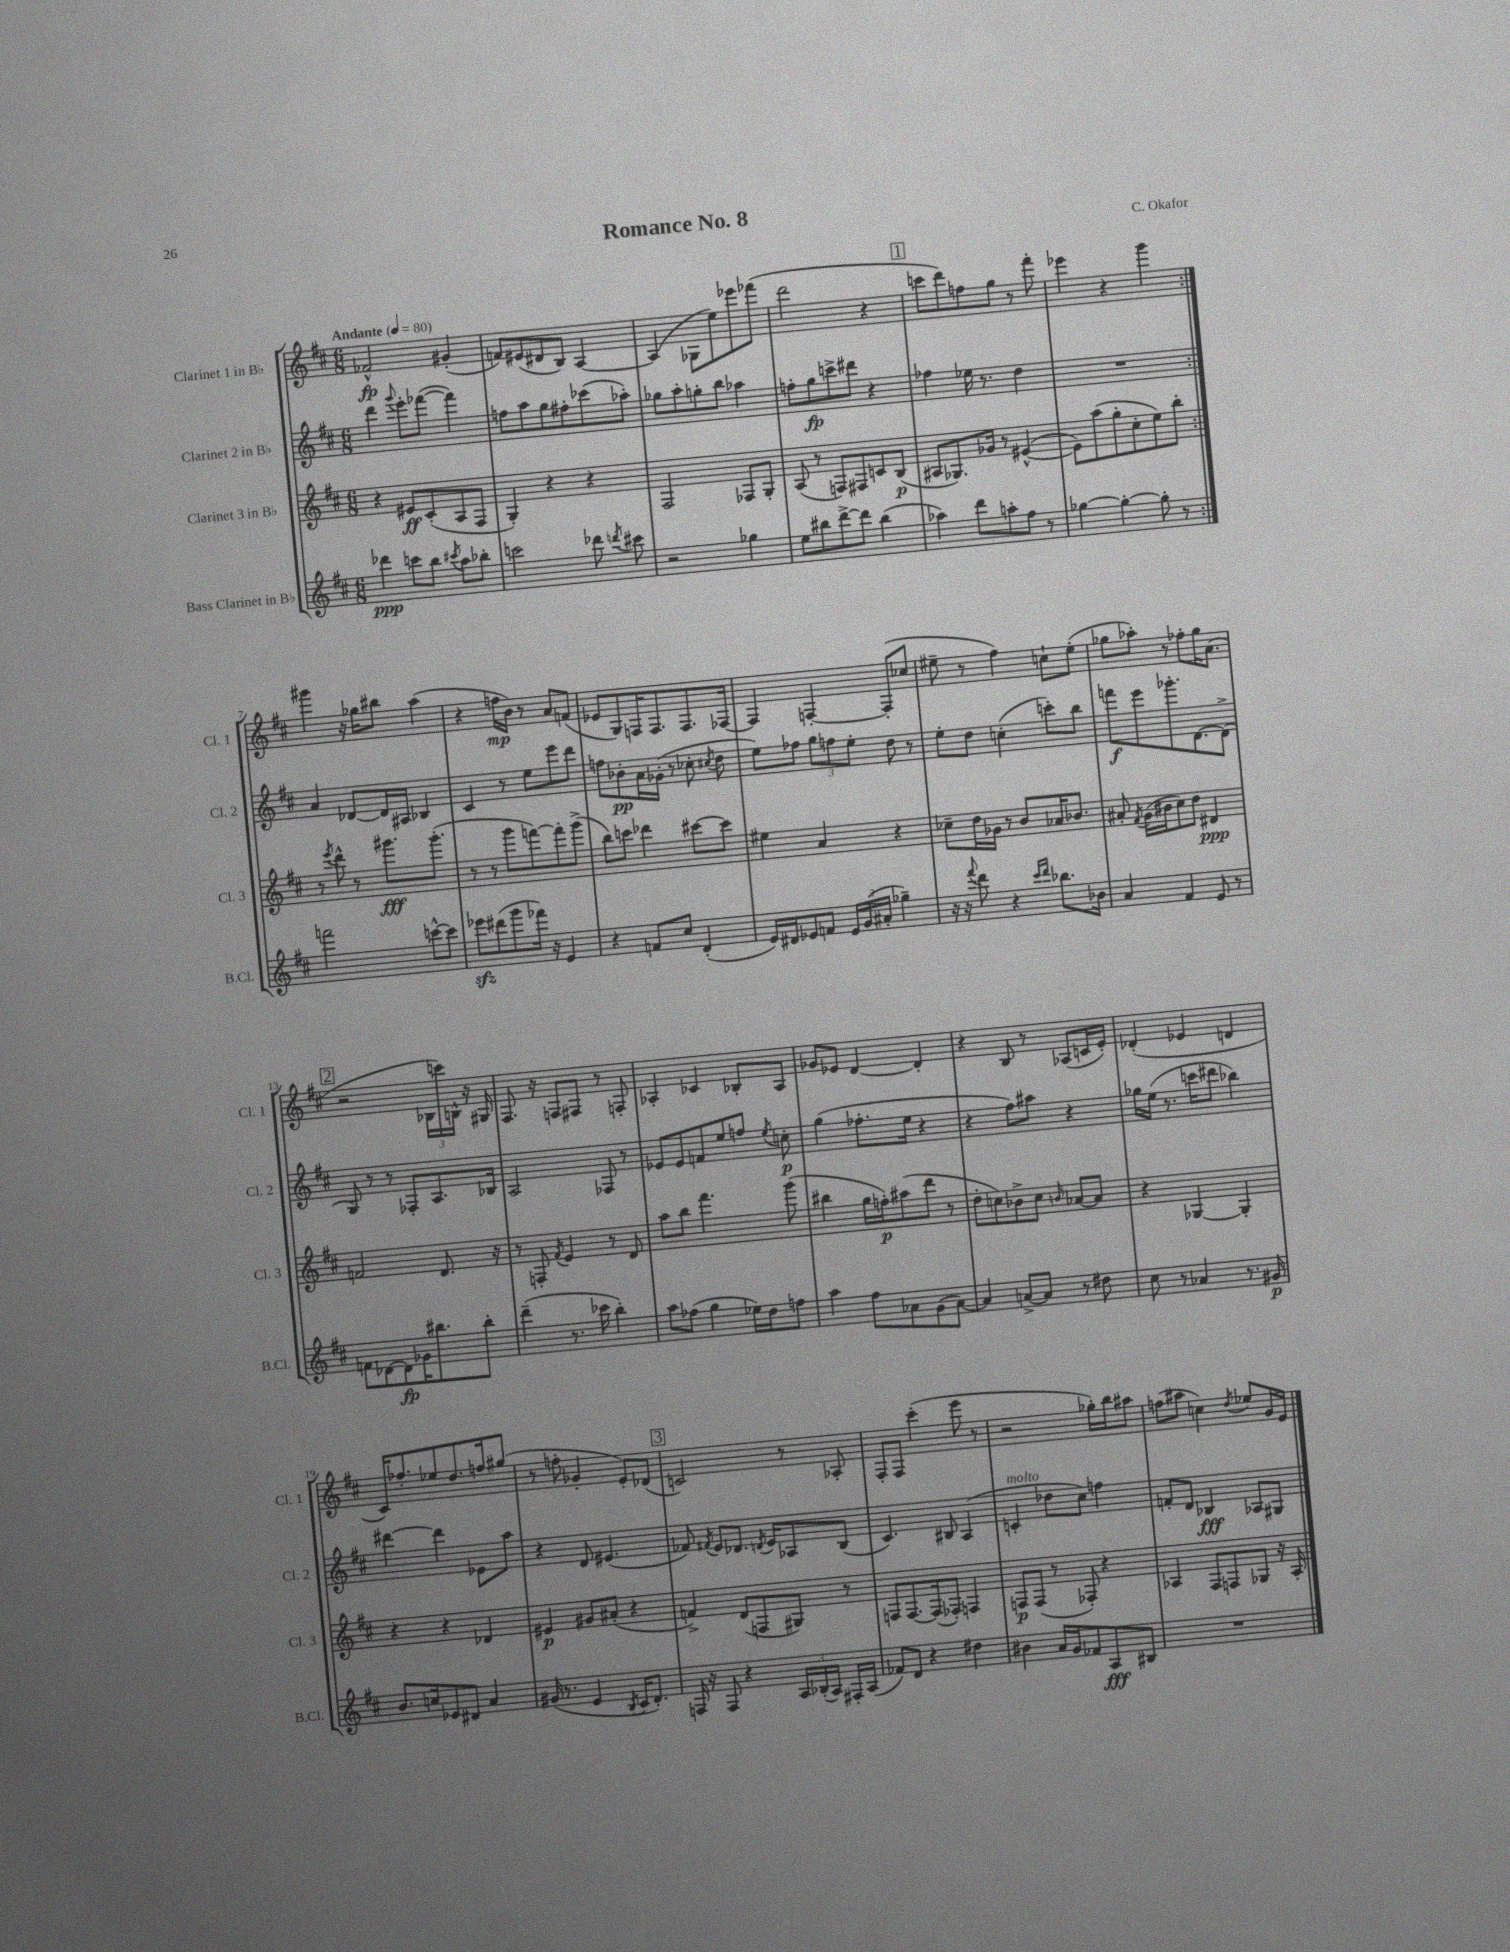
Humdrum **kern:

**kern	**kern	**kern	**kern
*staff4	*staff3	*staff2	*staff1
*clefG2	*clefG2	*clefG2	*clefG2
*k[f#c#]	*k[f#c#]	*k[f#c#]	*k[f#c#]
*M6/8	*M6/8	*M6/8	*M6/8
*MM80	*MM80	*MM80	*MM80
4ddd-	4r	4ddd	2f-^^
.	.	8qqggg	.
8ccc	8e#	8eee'	.
8bb	(8c#'	([8fff-	.
8qccc#	.	.	.
8aa	8A	4fff-])	(4g#'
8bb-'	8F#	.	.
=	=	=	=
2ccc	4G')	8ff	8f)
.	.	8aa	(8e#
.	4r	8gg	8d#
.	.	8ff#'	8B)
8ddd-	4r	(8ccc-	[4A
8qddd	.	.	.
8ccc#	.	8aa-')	.
=	=	=	=
2r	2F#	8gg-	(4A]
.	.	8aa'	.
.	.	8gg'	8G-
.	.	8bb	8ee)
4gg-	8F-	4aa-	8eee-
.	8G'	.	(8fff-
=	=	=	=
8ee	(8A	8ff'	2ddd
8bb#	8r	8gg	.
[8ddd^	8F)	8ccc^	.
8ddd]	8F#	8ddd#	.
(4bb#	8c	4r	4r
.	(8B	.	.
=	=	=	=
4aa-)	8A#	4ff-	8ccc
.	8.G-)	.	8ddd)
8ddd	.	16ee-	8ff
.	16g-	8.r	.
8aa'	8r	.	8gg
8ff#	([4e#^^	4dd	8r
8r	.	.	8fff#'
=	=	=	=
[4gg-	8e#])	2.r	4eee-
.	(8aa	.	.
4gg-'_	8gg'	.	4r
.	8cc#'	.	.
8gg-']	8ee)	.	4ggg
8r	8bb'	.	.
=:|!	=:|!	=:|!	=:|!
2fff	8r	4a	4ggg#
.	8qeee	.	.
.	8ddd^^	.	.
.	8r	[8d-	16r
.	.	.	16gg-
.	8.ggg#	16d-]	8bb#
.	.	16A#	.
[8ccc^^	.	4B-	(4aa
.	(8.ggg#'	.	.
8ccc]	.	.	.
=	=	=	=
8eee-	8r	4c#	4r
(8ddd#	8r	.	.
8ggg	8ggg	8r	16ff
.	.	.	16b)
16fff-)	[8fff)	8ee	8r
16r	.	.	.
4e	8fff']	8eee	8a
.	(8ggg^	8ddd	(8f
=	=	=	=
4r	8bb)	8ff	8e-
.	8ccc	8b-'	8G)
8f	4ddd-	16a	16F
.	.	(16g-'	8.F
8cc#	.	8r	.
(4d'	[8ccc#	8cc-'	8.F
.	.	8qcc#	.
.	8ccc#]	8dd	.
.	.	.	[16F-
=	=	=	=
16e)	4ee#	8ee)	4F-]
16d#	.	.	.
8e-	.	8ff-	.
8f	4a	12gg	[4F'
.	.	12ff	.
24e-	.	.	.
(24g	.	12ee'	.
24a#'	.	.	.
4gg-~)	4r	8dd	(8F']
.	.	8r	8cc-
=	=	=	=
16r	8cc-~	8ee'	8ee#~
16r	.	.	.
8qqfff#	.	.	.
8ddd	16dd	8dd	8r
.	16g-	.	.
4r	8r	(4cc'	4ff#)
.	8b	.	.
16qqccc#	.	.	.
16qqddd	.	.	.
8.bb-	16a-	8ccc')	8cc`
.	8.b-	.	.
.	.	8bb	(8ee#'
16b-	.	.	.
=	=	=	=
4a	8a#'	8fff	8gg-
.	8qf#	.	.
.	(16g	8eee	8aa-')
.	16b#	.	.
4f#	8cc#)	8.ggg-'	8r
.	8dd	.	8ff-'
.	.	[8.d	.
8e	4d#	.	16gg-
.	.	.	(8.a
8r	.	(8d^]	.
=	=	=	=
8f	2f	8G)	2r
[8d-	.	8r	.
8d-]	.	8r	.
16g-	.	8F-'	.
8.bb#	.	.	.
.	8.d	8.A	24B-
.	.	.	24ccc)
.	.	.	24B^^
8bb#'	.	.	16r
.	16r	16B-	16G#
=	=	=	=
(4ddd~	8r	2A	8.F#
.	8F'	.	.
.	.	.	16r
.	8qf#	.	.
8.r	4e	.	8F
.	.	.	8F#
16ccc-	.	.	.
4bb')	8r	8F-	8r
.	8d	8r	8F'
=	=	=	=
8aa	8aa	8e-	4A-'
(8ff-	8bb	8e-	.
4gg	4.fff#	8f	4c-
.	.	8ee	.
16ee-)	.	8ff	8B-'
16dd	.	.	.
.	.	8qee	.
8ff	(8ggg	8cc'	8A-
=	=	=	=
4aa	4bb#	(4gg	8g-
.	.	.	8e-
8ff#	16gg	8.ff-'	[4d
.	16ff')	.	.
8a-	(8aa#	.	.
.	.	16ee	.
(8g	8ddd	4r	4d']
[8a-)	8r	.	.
=	=	=	=
4a-]	8dd'	4r	4r
.	8cc)	.	.
[8a^	8b-^	8ff#)	8B
8a]	8cc	8aa#	8r
.	16qqb	.	.
8r	[8a-	4r	(8A-
8dd#	8a-]	.	16c
.	.	.	16e')
=	=	=	=
8cc#	4r	16gg-	(4d-'
.	.	(16ee	.
8r	.	8.r	.
4a-	[4G-	.	4e-
.	.	16ccc	.
.	.	8ddd#	.
8.r	4G-']	4bb-)	4d
16g#	.	.	.
=	=	=	=
8.b	4r	[4ddd#	16c#)
.	.	.	8.ff-'
16cc	.	.	.
8e-	4r	4ddd#]	8ee-
8d#	.	.	8.dd
4a	4d-	8e-	.
.	.	.	16ff
.	.	8aa	(8gg#
=	=	=	=
(16g#	4e#	4r	8r
8.r	.	.	.
.	.	.	8ff'
4e	8g#	8d	4g-'
.	(8a#'	(4.e#	.
8qB	.	.	.
16c#	4r	.	8e')
8.d')	.	.	.
.	.	.	(8d-
=	=	=	=
16F	4f^)	8f-)	2c)
16r	.	.	.
.	.	8qf#	.
8F	.	8e	.
4r	(8d	8.d-	.
.	8F	.	.
.	.	8qd	.
.	.	16e	.
24A	8G#)	8A-	8r
(24B-'	.	.	.
24A)	.	.	.
16F#'	8r	(8B	8A-'
(16A	.	.	.
=	=	=	=
8f-)	8F	4.c#)	8F#'
8d	[8.F	.	8F#
4r	.	.	(4ccc#'
.	(16F]	.	.
.	8F-')	8B#	.
4dd#	4F	(4A	8eee
.	.	.	8r
=	=	=	=
4b#	8F	4c'	2r
.	(8F	.	.
16a	8r	8dd-	.
16g	.	.	.
8f-	8F-')	8cc#)	.
8A	4r	4ff	16gg-')
.	.	.	16bb
8B#	.	.	8aa#
=	=	=	=
2.r	4A-	8f'	(8ff
.	.	8d	8aa#
.	8F#	4B-	4cc)
.	8F	.	.
.	.	.	8qdd
.	8G-	8A-	8ee-
.	16r	8G#	16g
.	16A-'	.	16e
==	==	==	==
*-	*-	*-	*-
